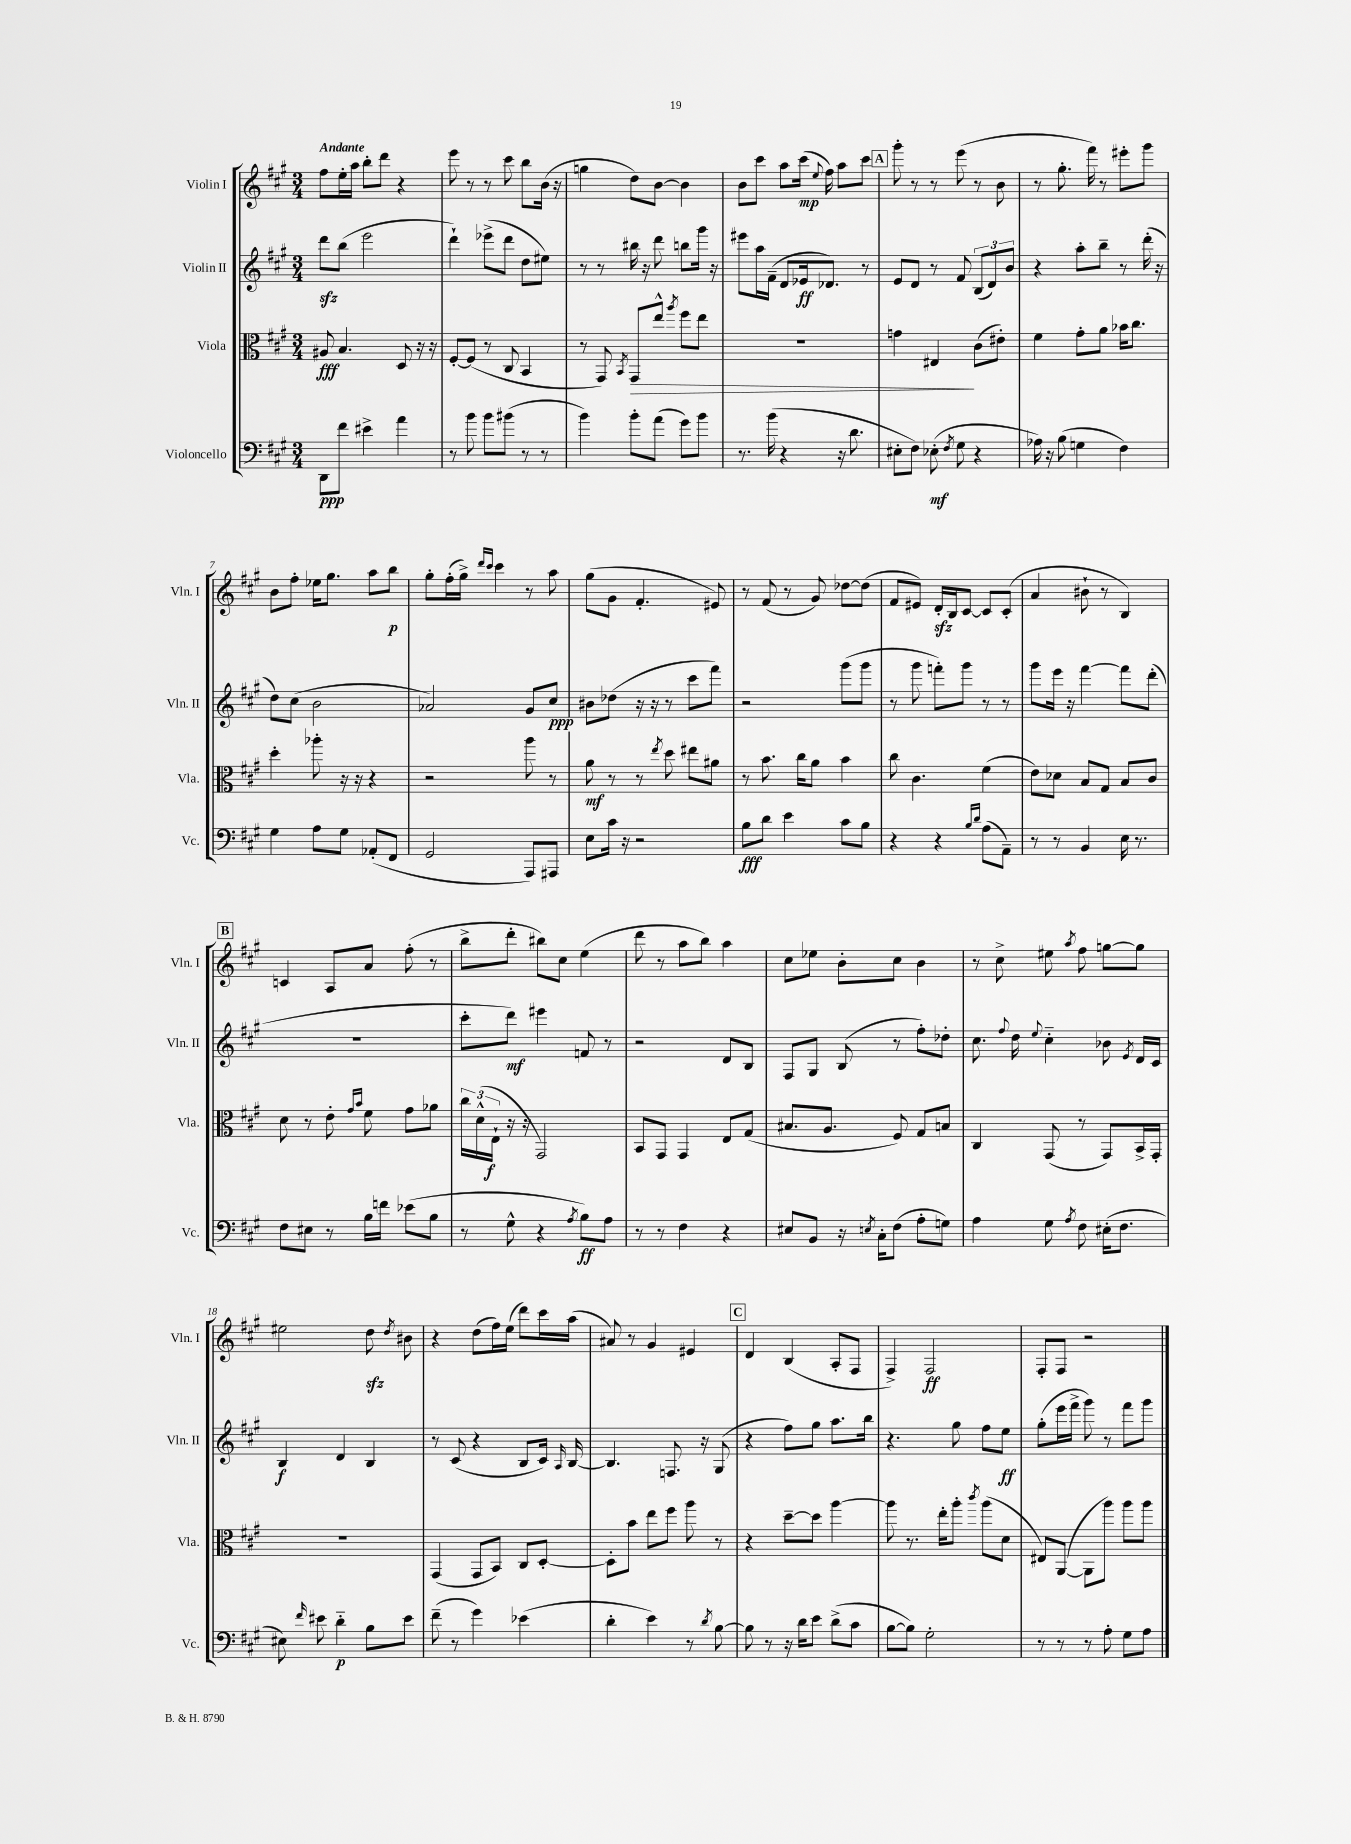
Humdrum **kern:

**kern	**dynam	**kern	**dynam	**kern	**dynam	**kern	**dynam
*part4	*part4	*part3	*part3	*part2	*part2	*part1	*part1
*staff4	*staff4	*staff3	*staff3	*staff2	*staff2	*staff1	*staff1
*I"Violoncello	*	*I"Viola	*	*I"Violin II	*	*I"Violin I	*
*I'Vc.	*	*I'Vla.	*	*I'Vln. II	*	*I'Vln. I	*
*clefF4	*	*clefC3	*	*clefG2	*	*clefG2	*
*k[f#c#g#]	*	*k[f#c#g#]	*	*k[f#c#g#]	*	*k[f#c#g#]	*
*M3/4	*	*M3/4	*	*M3/4	*	*M3/4	*
=1	=1	=1	=1	=1	=1	=1	=1
!	!	!	!	!	!	!LO:TX:a:B:t=Andante	!
8DD\L	ppp	8A#X/	fff	8dddzz\L	.	8ff#\L	.
8f#\J	.	4.B/	.	(8bb\J	.	16ee'\L	.
.	.	.	.	.	.	16aa\JJ	.
4e#X^\	.	.	.	2eee\	.	8bb'\L	.
.	.	.	.	.	.	8ddd\J	.
4a\	.	8D/	.	.	.	4r	.
.	.	16r	.	.	.	.	.
.	.	16r	.	.	.	.	.
=2	=2	=2	=2	=2	=2	=2	=2
8r	.	[8F#'/L	.	4ddd`\)	.	8eee\	.
8b\	.	(8F#/J]	.	.	.	8r	.
8b\L	.	8r	.	(8eee-X^\L	.	8r	.
(8b#X\J	.	8C#/	.	8ddd\J	.	8ccc#\	.
8r	.	4BB/	.	8dd\L	.	8bb\L	.
8r	.	.	.	8ee#X\J)	.	(16b\Jk	.
.	.	.	.	.	.	16r	.
=3	=3	=3	=3	=3	=3	=3	=3
4b\)	.	8r	.	8r	.	4ggn\	.
.	.	8GG#/)	.	8r	.	.	.
.	.	8qBB/	.	.	.	.	.
!	!	!	!LO:HP:b	!	!	!	!
8b'\L	.	8GG#/L	>	16bb#X\	.	8dd\L)	.
.	.	.	.	16r	.	.	.
(8a\J	.	8ee^^/J	.	8ddd\	.	[8b\J	.
.	.	8qaa/	.	.	.	.	.
8g#\L)	.	8ff#\L	.	8bbn\L	.	4b\]	.
8b\J	.	8ee\J	.	16ggg#\Jk	.	.	.
.	.	.	.	16r	.	.	.
=4	=4	=4	=4	=4	=4	=4	=4
8.r	.	2.r	.	8eee#X\L	.	8b\L	.
.	.	.	.	16aa\L	.	8ccc#\J	.
(16b\	.	.	.	(16f#~\JJ	.	.	.
4r	.	.	.	8d/L	.	8aa\L	.
.	.	.	.	16e-X/k	ff	(16ccc#\Jk	mp
.	.	.	.	.	.	8qqee/	.
.	.	.	.	8.d-X/J)	.	16ff#\)	.
16r	.	.	.	.	.	8aa\L	.
8.d\	.	.	.	.	.	.	.
.	.	.	.	8r	.	8ccc#\J	.
!!LO:REH:place=s1:t=A
=5	=5	=5	=5	=5	=5	=5	=5
8E#X'\L	.	4gn\	.	8e/L	.	8ggg#'\	.
8F#\J)	.	.	.	8d/J	.	8r	.
(8E-X'\	mf	4E#X/	.	8r	.	8r	.
8qF#/	.	.	.	.	.	.	.
8G#\	.	.	.	8f#/	.	(8eee\	.
4r	.	(8c#\L	]	(12B/L	.	8r	.
.	.	.	.	12d/)	.	.	.
.	.	8e#X'\J)	.	.	.	8b\	.
.	.	.	.	12b/J	.	.	.
=6	=6	=6	=6	=6	=6	=6	=6
16A-X\)	.	4f#\	.	4r	.	8r	.
16r	.	.	.	.	.	.	.
(8B\	.	.	.	.	.	8.gg#'\	.
4Gn\	.	8g#'\L	.	8aa'\L	.	.	.
.	.	.	.	.	.	16fff#\)	.
.	.	8a\J	.	8bb~\J	.	8r	.
4F#\)	.	16b-X\KL	.	8r	.	8eee#X'\L	.
.	.	8.cc#\J	.	.	.	.	.
.	.	.	.	(16ddd'\	.	8ggg#\J	.
.	.	.	.	16r	.	.	.
!!LO:LB:g=z
=7	=7	=7	=7	=7	=7	=7	=7
4G#\	.	4dd'\	.	8dd\L)	.	8b\L	.
.	.	.	.	(8cc#\J	.	8ff#'\J	.
8A\L	.	8aa-X'\	.	2b\	.	16ee-X\KL	.
.	.	.	.	.	.	8.gg#\J	.
8G#\J	.	16r	.	.	.	.	.
.	.	16r	.	.	.	.	.
(8AA-X'/L	.	4r	.	.	.	8aa\L	.
8FF#/J	.	.	.	.	.	8bb\J	p
=8	=8	=8	=8	=8	=8	=8	=8
2GG#/	.	2r	.	2a-X/)	.	8gg#'\L	.
.	.	.	.	.	.	(16ff#'\L	.
.	.	.	.	.	.	16gg#^\JJ)	.
.	.	.	.	.	.	16qqddd/LL	.
.	.	.	.	.	.	16qqccc#/JJ	.
.	.	.	.	.	.	4ccc#\	.
8AAA/L)	.	8aa\	.	8g#/L	.	8r	.
8AAA#X/J	.	8r	.	8cc#/J	ppp	8aa\	.
=9	=9	=9	=9	=9	=9	=9	=9
8E\L	.	8a\	mf	8b#X\L	.	(8gg#\L	.
16c#\Jk	.	8r	.	(8dd-X\J	.	8g#\J	.
16r	.	.	.	.	.	.	.
2r	.	8r	.	16r	.	4.f#'/	.
.	.	.	.	16r	.	.	.
.	.	8qee/	.	.	.	.	.
.	.	8dd\	.	8r	.	.	.
.	.	8ee#X\L	.	8ccc#\L	.	.	.
.	.	8a#X\J	.	8fff#\J)	.	8e#X/)	.
=10	=10	=10	=10	=10	=10	=10	=10
8B\L	fff	8r	.	2r	.	8r	.
8d\J	.	8.b\	.	.	.	(8f#/	.
4e\	.	.	.	.	.	8r	.
.	.	16cc#\KL	.	.	.	.	.
.	.	8a\J	.	.	.	8g#/)	.
8c#\L	.	4b\	.	(8ggg#\L	.	[8dd-X\L	.
8B\J	.	.	.	8ggg#\J	.	(8dd-\J]	.
=11	=11	=11	=11	=11	=11	=11	=11
4r	.	8cc#\	.	8r	.	8f#/L	.
.	.	4.c#\	.	8ggg#\	.	8e#X/J)	.
4r	.	.	.	8fffn'\L)	.	16dzz'/LL	.
.	.	.	.	.	.	16B/J	.
.	.	.	.	8ggg#\J	.	[8c#/J	.
16qqB/LL	.	.	.	.	.	.	.
16qqd/JJ	.	.	.	.	.	.	.
(8A\L	.	(4f#\	.	8r	.	8c#/L]	.
8AA~\J)	.	.	.	8r	.	(8c#'/J	.
=12	=12	=12	=12	=12	=12	=12	=12
8r	.	8e\L)	.	8ggg#\L	.	4a/	.
8r	.	8d-X\J	.	16eee\Jk	.	.	.
.	.	.	.	16r	.	.	.
4BB/	.	8B/L	.	[4fff#\	.	8b#X`\	.
.	.	8G#/J	.	.	.	8r	.
16E\	.	8B/L	.	8fff#\L]	.	4B/)	.
8.r	.	.	.	.	.	.	.
.	.	8c#/J	.	(8ddd'\J	.	.	.
!!LO:LB:g=z
!!LO:REH:place=s1:t=B
=13	=13	=13	=13	=13	=13	=13	=13
8F#\L	.	8d\	.	2.r	.	4cn/	.
8E#X\J	.	8r	.	.	.	.	.
8r	.	8e'\	.	.	.	8A/L	.
.	.	16qqg#/LL	.	.	.	.	.
.	.	16qqb/JJ	.	.	.	.	.
16B\LL	.	8f#\	.	.	.	8a/J	.
16fn\JJ	.	.	.	.	.	.	.
(8e-X\L	.	8g#\L	.	.	.	(8ff#'\	.
8B\J	.	8a-X\J	.	.	.	8r	.
=14	=14	=14	=14	=14	=14	=14	=14
8r	.	24cc#\LL	.	8ccc#'\L	.	8bb^\L	.
.	.	(24d^^\	.	.	.	.	.
.	.	24E`\JJ	f	.	.	.	.
8G#^^\	.	16r	.	8ddd\J)	mf	8ddd'\J	.
.	.	16r	.	.	.	.	.
4r	.	2GG#/)	.	4eee#X\	.	8bb#X\L)	.
.	.	.	.	.	.	8cc#\J	.
8qA/	.	.	.	.	.	.	.
8B\L)	ff	.	.	8fn/	.	(4ee\	.
8A\J	.	.	.	8r	.	.	.
=15	=15	=15	=15	=15	=15	=15	=15
8r	.	8BB/L	.	2r	.	8ddd\	.
8r	.	8GG#/J	.	.	.	8r	.
4F#\	.	4GG#/	.	.	.	8aa\L	.
.	.	.	.	.	.	8bb\J)	.
4r	.	8E/L	.	8d/L	.	4aa\	.
.	.	(8G#/J	.	8B/J	.	.	.
=16	=16	=16	=16	=16	=16	=16	=16
8E#X/L	.	8.B#X/L	.	8F#/L	.	8cc#\L	.
8BB/J	.	.	.	8G#/J	.	8ee-X\J	.
.	.	8.A/J	.	.	.	.	.
16r	.	.	.	(8B/	.	8b'\L	.
8qEn/	.	.	.	.	.	.	.
16C#'\KL	.	.	.	.	.	.	.
(8F#\J	.	8F#/)	.	8r	.	8cc#\J	.
8A'\L	.	8G#/L	.	8ff#'\L)	.	4b\	.
8Gn\J)	.	8Bn/J	.	8dd-X'\J	.	.	.
=17	=17	=17	=17	=17	=17	=17	=17
4A\	.	4C#/	.	8.cc#\	.	8r	.
.	.	.	.	.	.	8cc#^\	.
.	.	.	.	8qqff#/	.	.	.
.	.	.	.	16dd\	.	.	.
.	.	.	.	8qqee/	.	.	.
8G#\	.	(8GG#/	.	4cc#\	.	8ee#X\	.
8qA/	.	.	.	.	.	8qaa/	.
8F#\	.	8r	.	.	.	8ff#\	.
(16E#X'\KL	.	8GG#/L)	.	8b-X\	.	[8ggn\L	.
8.F#\J	.	.	.	.	.	.	.
.	.	.	.	8qe/	.	.	.
.	.	16BB^/L	.	16d/LL	.	8gg\J]	.
.	.	16GG#'/JJ	.	16c#/JJ	.	.	.
!!LO:LB:g=z
=18	=18	=18	=18	=18	=18	=18	=18
8E#X\)	.	2.r	.	4B/	f	2ee#X\	.
16qqf#/	.	.	.	.	.	.	.
8e#X\	.	.	.	.	.	.	.
4d\	p	.	.	4d/	.	.	.
8B\L	.	.	.	4B/	.	8ddzz\	.
.	.	.	.	.	.	8qdd/	.
8e#\J	.	.	.	.	.	8b#X\	.
=19	=19	=19	=19	=19	=19	=19	=19
(8f#~\	.	(4GG#/	.	8r	.	4r	.
8r	.	.	.	(8c#/	.	.	.
4g#\)	.	8GG#/L	.	4r	.	(8dd\L	.
.	.	8BB/J)	.	.	.	16ff#\L)	.
.	.	.	.	.	.	(16ee\JJ	.
(4e-X\	.	8C#/L	.	8B/L	.	8ddd\L)	.
.	.	[8D'/J	.	16c#/Jk)	.	16ccc#\L	.
.	.	.	.	16qqA/	.	.	.
.	.	.	.	[16B/	.	(16aa\JJ	.
=20	=20	=20	=20	=20	=20	=20	=20
4d'\	.	8D'\L]	.	4.B/]	.	8a#X/)	.
.	.	8b\J	.	.	.	8r	.
4e\)	.	8ee\L	.	.	.	4g#/	.
.	.	8ff#\J	.	8.Fn/	.	.	.
8r	.	8aa\	.	.	.	4e#X/	.
.	.	.	.	16r	.	.	.
8qd/	.	.	.	.	.	.	.
[8B\	.	8r	.	(8G#/	.	.	.
!!LO:REH:place=s1:t=C
=21	=21	=21	=21	=21	=21	=21	=21
8B\]	.	4r	.	4r	.	4d/	.
8r	.	.	.	.	.	.	.
16r	.	[8dd~\L	.	8ff#\L)	.	(4B/	.
16d\KL	.	.	.	.	.	.	.
8e\J	.	8dd\J]	.	8gg#\J	.	.	.
(8d^\L	.	[4aa\	.	8.aa\L	.	8A'/L	.
8c#\J	.	.	.	.	.	8F#/J	.
.	.	.	.	16bb\Jk	.	.	.
=22	=22	=22	=22	=22	=22	=22	=22
[8B\L	.	8aa\]	.	4.r	.	4F#^/)	.
8B\J])	.	8.r	.	.	.	.	.
2G#'\	.	.	.	.	.	2F#/	ff
.	.	16ee'\KL	.	.	.	.	.
.	.	8aa'\J	.	8gg#\	.	.	.
.	.	8qccc#/	.	.	.	.	.
.	.	(8aa\L	.	8ff#\L	.	.	.
.	.	8d\J	.	8ee\J	ff	.	.
=23	=23	=23	=23	=23	=23	=23	=23
8r	.	8E#X/L)	.	(8gg#'\L	.	8F#'/L	.
8r	.	([8AA/J	.	16eee\L	.	8F#/J	.
.	.	.	.	16fff#^\JJ	.	.	.
8r	.	8AA\L]	.	8ggg#\)	.	2r	.
8A'\	.	8aa\J)	.	8r	.	.	.
8G#\L	.	8aa\L	.	8fff#\L	.	.	.
8A\J	.	8aa\J	.	8ggg#\J	.	.	.
==	==	==	==	==	==	==	==
*-	*-	*-	*-	*-	*-	*-	*-
